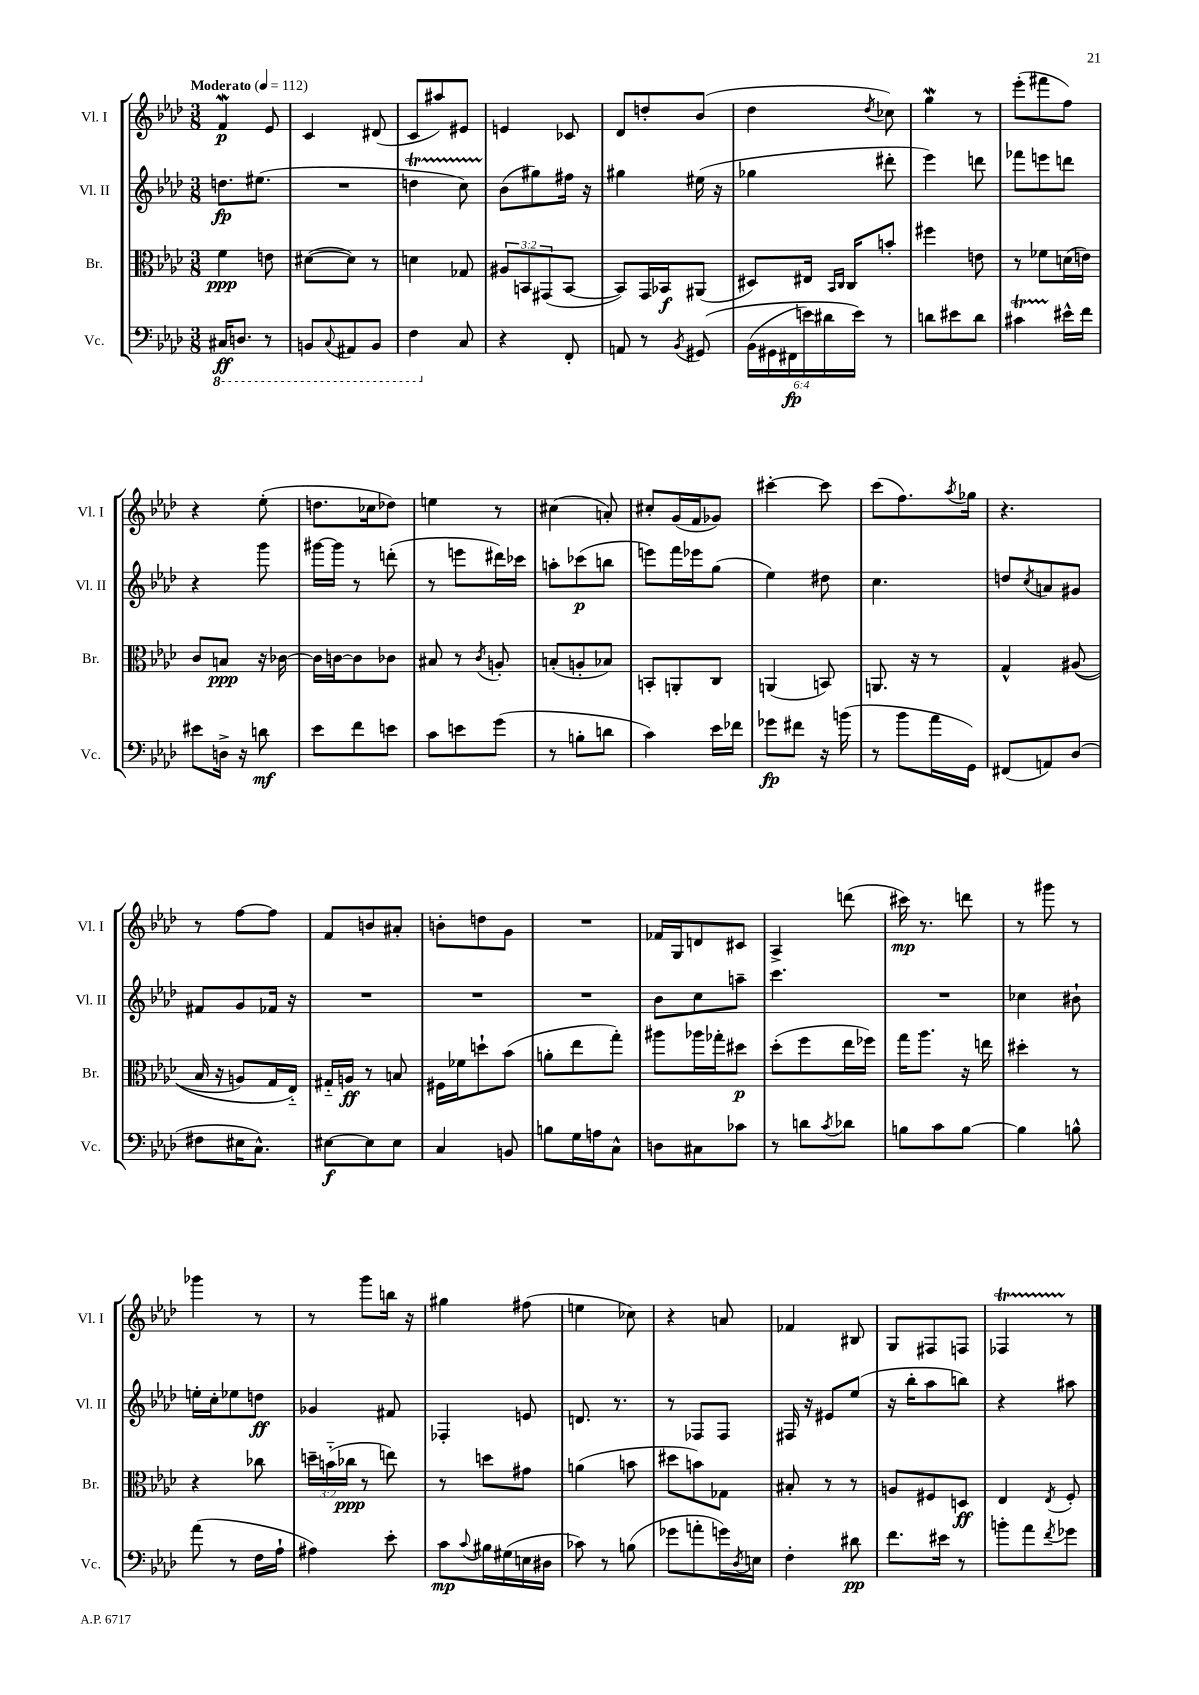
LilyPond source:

<<
\new StaffGroup <<
\new Staff = "s0" \with { instrumentName = "Vl. I" shortInstrumentName = "Vl. I" } {
    \clef treble \key aes \major \numericTimeSignature \time 3/8 \tempo "Moderato" 4 = 112
    f'4\mordent\p ees'8 |
    c'4 dis'8( |
    c'8 ais''8) eis'8 |
    e'4 ces'8 |
    des'8 d''8-. bes'8( |
    des''4 \acciaccatura { des''8 } ces''8) |
    g''4\mordent r8 |
    ees'''8-.( fis'''8 f''8) |
    r4 ees''8-.( |
    d''8. ces''16 des''8) |
    e''4 r8 |
    cis''4( a'8-.) |
    cis''8-. g'16( f'16 ges'8) |
    cis'''4~-. cis'''8 |
    c'''8( f''8.) \acciaccatura { aes''8 } ges''16 |
    r4. |
    r8 f''8~ f''8 |
    f'8 b'8 ais'8-. |
    b'8-. d''8 g'8 |
    R4. |
    fes'16 g16 d'8 cis'8 |
    aes4-> d'''8( |
    cis'''16\mp) r8. d'''8 |
    r8 gis'''8 r8 |
    ges'''4 r8 |
    r8 g'''8 b''16 r16 |
    gis''4 fis''8( |
    e''4 ces''8) |
    r4 a'8 |
    fes'4 bis8 |
    g8 fis8 f8 |
    fes4\startTrillSpan r8\stopTrillSpan \bar "|." |
}
\new Staff = "s1" \with { instrumentName = "Vl. II" shortInstrumentName = "Vl. II" } {
    \clef treble \key aes \major \numericTimeSignature \time 3/8
    d''8.\fp eis''8.( |
    R4. |
    d''4\startTrillSpan c''8) |
    bes'8\stopTrillSpan( gis''8) fis''16 r16 |
    gis''4 eis''16( r16 |
    ges''4 dis'''8-. |
    ees'''4) d'''8 |
    fes'''8 e'''8 d'''8 |
    r4 g'''8 |
    gis'''16~ gis'''16 r8 d'''8-.( |
    r8 e'''8 dis'''16) ces'''16 |
    a''8-. ces'''8\p( b''8 |
    e'''8) f'''16 ees'''16 g''8( |
    ees''4) dis''8 |
    c''4. |
    d''8 \acciaccatura { c''8 } a'8 gis'8 |
    fis'8 g'8 fes'16 r16 |
    R4. |
    R4. |
    R4. |
    bes'8 c''8 a''8-- |
    c'''4. |
    R4. |
    ces''4 bis'8-! |
    e''16-. c''16-. ees''8 d''8\ff |
    ges'4 fis'8 |
    fes4-. e'8 |
    d'8. r8. |
    r8 fes8 fes8 |
    fis16 r16 eis'8 ees''8( |
    r16 bes''16-. aes''8 b''8) |
    r4 ais''8 \bar "|." |
}
\new Staff = "s2" \with { instrumentName = "Br." shortInstrumentName = "Br." } {
    \clef alto \key aes \major \numericTimeSignature \time 3/8 \override Staff.TupletNumber.text = #tuplet-number::calc-fraction-text
    f'4\ppp e'8 |
    dis'8~( dis'8) r8 |
    d'4 ges8 |
    \tuplet 3/2 { ais8 b,8 gis,8( } b,8~ |
    b,8) g,16 bes,16\f ais,8( |
    dis8) eis16 \grace { bes,16 c16 } c16 b'8-. |
    fis''4 e'8 |
    r8 fes'8 d'16( e'16) |
    c'8 b8\ppp r16 ces'16~ |
    ces'16 c'16~ c'8 ces'8 |
    bis8 r8 \acciaccatura { c'8 } a8-. |
    b8-.( a8-. bes8) |
    b,8-. a,8-. c8 |
    a,4( b,8) |
    a,8. r16 r8 |
    g4-^ ais8(\( |
    bes16 r16 a8) g16 ees16-_\) |
    gis16-_ a16\ff r8 b8 |
    fis16 fes'16 d''8-! bes'8( |
    a'8-. ees''8 g''8-.) |
    ais''8 aes''16 ges''16-. dis''8\p |
    des''8-.( f''8 ees''16 fes''16) |
    g''16 aes''8. r16 e''16 |
    dis''4-. r8 |
    r4 ces''8 |
    \tuplet 3/2 { d''16-- b'16-_( ces''16\ppp } r8 e''8) |
    r8 d''8 gis'8 |
    a'4( b'8 |
    dis''8 b'8) ges8 |
    bis8-. r8 r8 |
    a8 fis8 d8\ff |
    ees4 \acciaccatura { ees8 } f8-. \bar "|." |
}
\new Staff = "s3" \with { instrumentName = "Vc." shortInstrumentName = "Vc." } {
    \clef bass \key aes \major \numericTimeSignature \time 3/8 \override Staff.TupletNumber.text = #tuplet-number::calc-fraction-text
    \ottava #-1 cis,16\ff d,8. r8 |
    b,,8 \appoggiatura { c,8 } ais,,8 b,,8 |
    f,4 \ottava #0 c8 |
    r4 f,8-. |
    a,8 r8 \acciaccatura { bes,8 } gis,8\( |
    \tuplet 6/4 { bes,16( gis,16 fis,16\fp e'16) dis'16 e'16\) } r8 |
    d'8 eis'8 d'8 |
    cis'4\startTrillSpan eis'16-^\stopTrillSpan f'16 |
    eis'8 d16-> r16 d'8\mf |
    ees'8 f'8 e'8 |
    c'8 e'8 g'8( |
    r8 b8-. d'8 |
    c'4) ees'16 fes'16 |
    ges'8\fp fis'8 r16 b'16( |
    r8 bes'8 aes'16 g,16) |
    fis,8( a,8) des8( |
    fis8 eis16 c8.-^) |
    eis8~\f eis8 eis8 |
    c4 b,8 |
    b8 g16 a16 c8-^ |
    d8 cis8 ces'8 |
    r8 d'8 \acciaccatura { c'8 } des'8 |
    b8 c'8 b8~ |
    b4 b8-^ |
    aes'8( r8 f16 aes16-! |
    ais4) ees'8-. |
    c'8\mp \appoggiatura { c'8 } bis16 gis16( e16 dis16 |
    ces'8) r8 b8( |
    ges'8 a'8-. g'16) \acciaccatura { des8 } e16 |
    f4-. dis'8\pp |
    f'8. eis'16 r8 |
    b'8-. aes'8 \acciaccatura { f'8 } ges'8 \bar "|." |
}
>>
>>
\layout { \context { \Score \remove "Bar_number_engraver" } }
